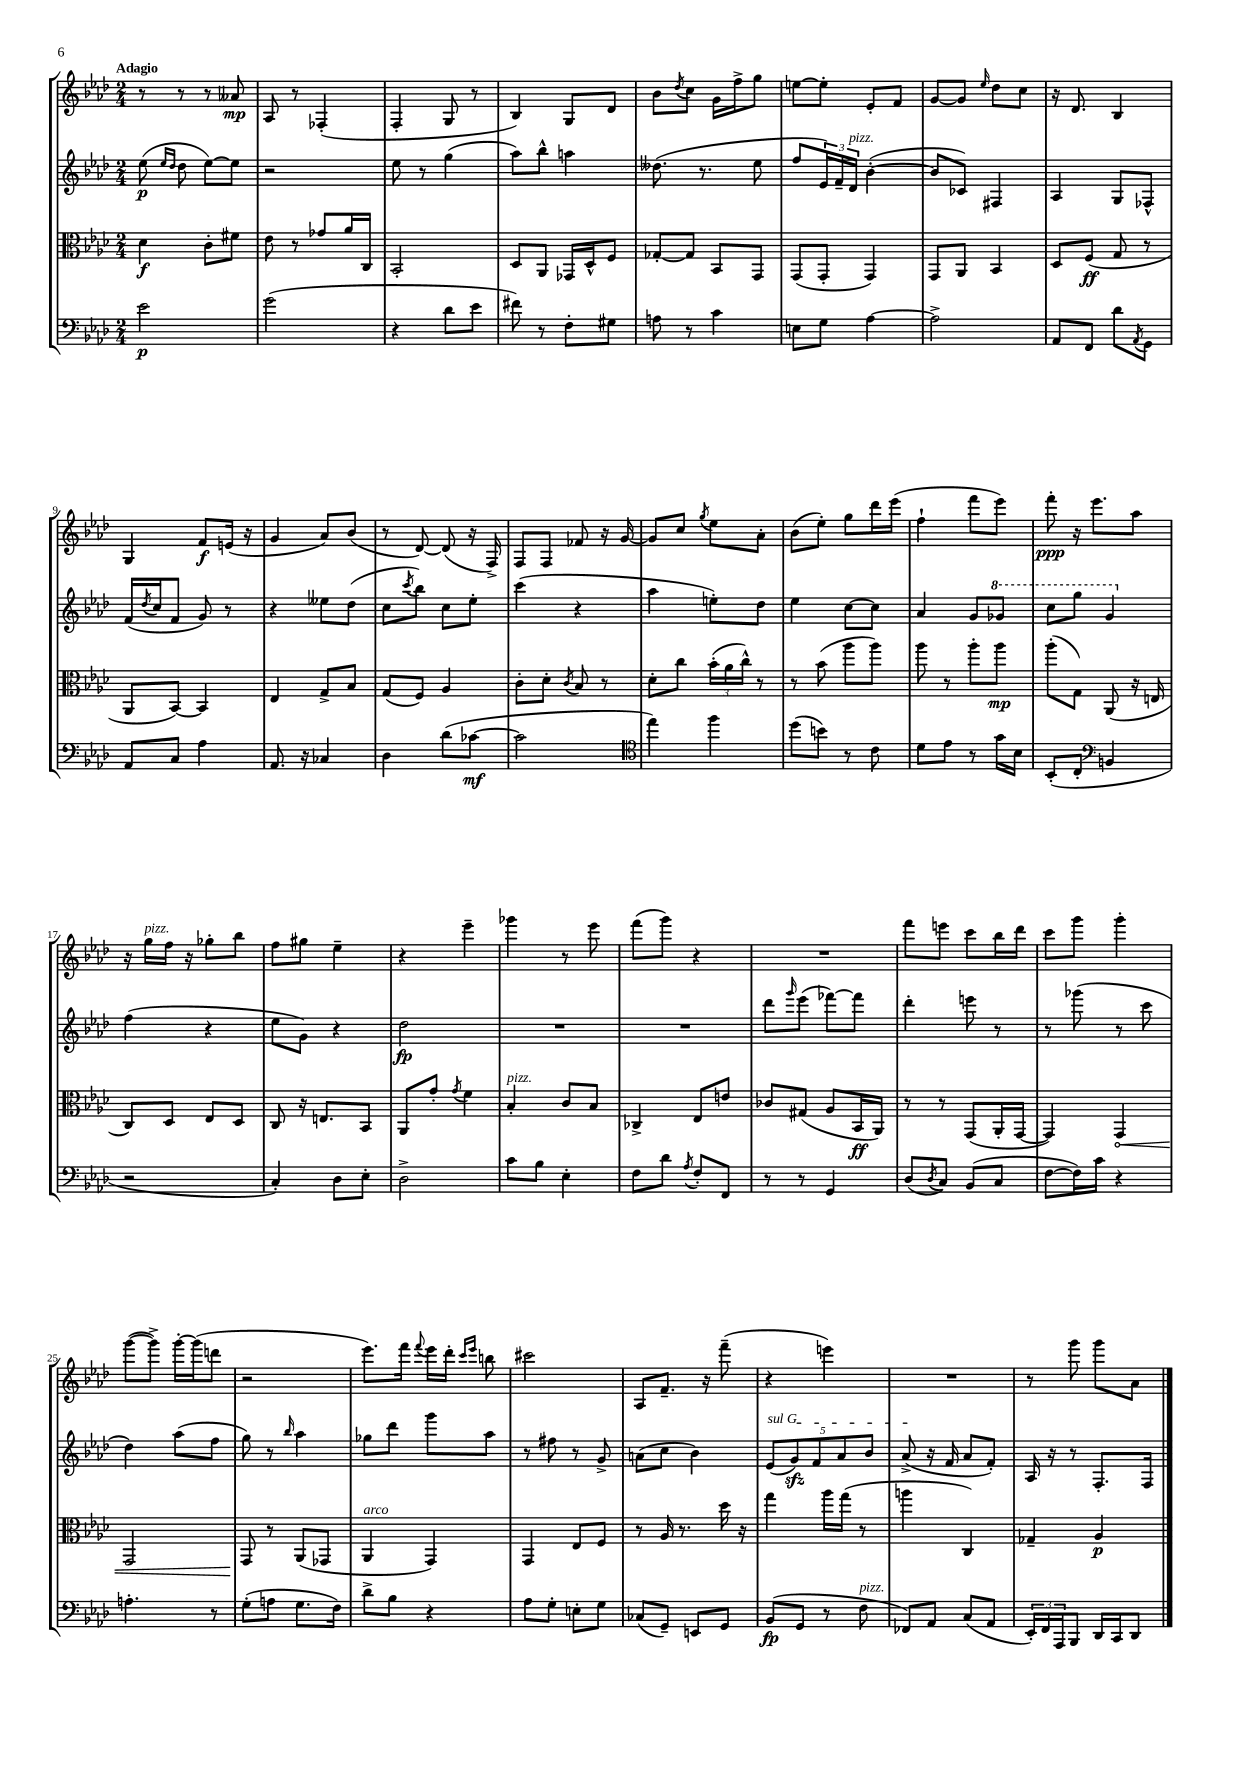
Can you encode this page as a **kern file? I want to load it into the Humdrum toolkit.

**kern	**dynam	**kern	**dynam	**kern	**dynam	**kern	**dynam
*part4	*part4	*part3	*part3	*part2	*part2	*part1	*part1
*staff4	*staff4	*staff3	*staff3	*staff2	*staff2	*staff1	*staff1
*clefF4	*	*clefC3	*	*clefG2	*	*clefG2	*
*k[b-e-a-d-]	*	*k[b-e-a-d-]	*	*k[b-e-a-d-]	*	*k[b-e-a-d-]	*
*M2/4	*	*M2/4	*	*M2/4	*	*M2/4	*
=1	=1	=1	=1	=1	=1	=1	=1
!	!	!	!	!	!	!LO:TX:a:B:t=Adagio	!
2e-\	p	4d-\	f	(8ee-\	p	8r	.
.	.	.	.	16qqee-/LL	.	.	.
.	.	.	.	16qqdd-/JJ	.	.	.
.	.	.	.	8dd-\	.	8r	.
.	.	8c'\L	.	[8ee-\L)	.	8r	.
.	.	8f#X\J	.	8ee-\J]	.	8a--X/	mp
=2	=2	=2	=2	=2	=2	=2	=2
(2g\	.	8e-\	.	2r	.	8A-/	.
.	.	8r	.	.	.	8r	.
.	.	8g-X/L	.	.	.	(4F-X'/	.
.	.	16a-/L	.	.	.	.	.
.	.	16C/JJ	.	.	.	.	.
=3	=3	=3	=3	=3	=3	=3	=3
4r	.	2BB-'/	.	8ee-\	.	4F'/	.
.	.	.	.	8r	.	.	.
8d-\L	.	.	.	(4gg\	.	8G/	.
8e-\J	.	.	.	.	.	8r	.
=4	=4	=4	=4	=4	=4	=4	=4
8f#X\)	.	8D-/L	.	8aa-\L)	.	4B-/)	.
8r	.	8AA-/J	.	8bb-^^\J	.	.	.
8F'\L	.	16GG-X/LL	.	4aan\	.	8G/L	.
.	.	16D-^^/J	.	.	.	.	.
8G#X\J	.	8F/J	.	.	.	8d-/J	.
=5	=5	=5	=5	=5	=5	=5	=5
8An\	.	[8G-X'/L	.	(8.dd--X\	.	8b-\L	.
.	.	.	.	.	.	8qdd-/	.
8r	.	8G-/J]	.	.	.	8cc\J	.
.	.	.	.	8.r	.	.	.
4c\	.	8BB-/L	.	.	.	16g\LL	.
.	.	.	.	.	.	16ff^\J	.
.	.	8GG/J	.	8ee-\	.	8gg\J	.
=6	=6	=6	=6	=6	=6	=6	=6
8En\L	.	(8GG/L	.	8ff/L	.	[8een\L	.
8G\J	.	8GG'/J	.	24e-/L)	.	8ee'\J]	.
.	.	.	.	24f~/	.	.	.
!	!	!	!	!LO:TX:a:i:t=pizz.	!	!	!
.	.	.	.	24d-/JJ	.	.	.
[4A-\	.	4GG/)	.	([4b-'\	.	8e-'/L	.
.	.	.	.	.	.	8f/J	.
=7	=7	=7	=7	=7	=7	=7	=7
2A-^\]	.	8GG/L	.	8b-/L]	.	[8g/L	.
.	.	8AA-/J	.	8c-X/J)	.	8g/J]	.
.	.	.	.	.	.	16qqee-/	.
.	.	4BB-/	.	4F#X/	.	8dd-\L	.
.	.	.	.	.	.	8cc\J	.
=8	=8	=8	=8	=8	=8	=8	=8
8AA-/L	.	8D-/L	.	4A-/	.	16r	.
.	.	.	.	.	.	8.d-/	.
8FF/J	.	(8F/J	ff	.	.	.	.
8d-\L	.	8G/	.	8G/L	.	4B-/	.
8qAA-/	.	.	.	.	.	.	.
8GG\J	.	8r	.	8F-X^^/J	.	.	.
!!LO:LB:g=z
=9	=9	=9	=9	=9	=9	=9	=9
8AA-/L	.	8AA-/L	.	(16f/LL	.	4G/	.
.	.	.	.	8qdd-/	.	.	.
.	.	.	.	16cc/J	.	.	.
8C/J	.	[8BB-/J)	.	8f/J	.	.	.
4A-\	.	4BB-/]	.	8g/)	.	8f/L	f
.	.	.	.	8r	.	(16en/Jk	.
.	.	.	.	.	.	16r	.
=10	=10	=10	=10	=10	=10	=10	=10
8.AA-/	.	4E-/	.	4r	.	4g/	.
16r	.	.	.	.	.	.	.
4C-X/	.	8G^/L	.	8ee--X\L	.	8a-/L)	.
.	.	8B-/J	.	(8dd-\J	.	(8b-/J	.
=11	=11	=11	=11	=11	=11	=11	=11
4D-\	.	(8G/L	.	8cc\L	.	8r	.
.	.	.	.	8qccc/	.	.	.
.	.	8F/J)	.	8bb-\J)	.	[8d-/)	.
(8d-\L	.	4A-/	.	8cc\L	.	(8d-/]	.
[8c-X\J	mf	.	.	8ee-'\J	.	16r	.
.	.	.	.	.	.	16F^/)	.
=12	=12	=12	=12	=12	=12	=12	=12
2c-\]	.	8c'\L	.	(4ccc\	.	8F/L	.
.	.	8d-'\J	.	.	.	8F/J	.
.	.	8qc/	.	.	.	.	.
.	.	8B-/	.	4r	.	8f-X/	.
.	.	8r	.	.	.	16r	.
.	.	.	.	.	.	[16g/	.
=13	=13	=13	=13	=13	=13	=13	=13
*clefC4	*	*	*	*	*	*	*
4ee-\)	.	8d-'\L	.	4aa-\	.	8g/L]	.
.	.	8cc\J	.	.	.	8cc/J	.
.	.	.	.	.	.	8qgg/	.
4ff\	.	(24b-'\LL	.	8een'\L)	.	8ee-\L	.
.	.	24a-\	.	.	.	.	.
.	.	24cc^^\JJ)	.	.	.	.	.
.	.	8r	.	8dd-\J	.	8a-'\J	.
=14	=14	=14	=14	=14	=14	=14	=14
(8dd-\L	.	8r	.	4ee-\	.	(8b-\L	.
8bn\J)	.	(8b-\	.	.	.	8ee-'\J)	.
8r	.	8aa-\L	.	[8cc\L	.	8gg\L	.
8c\	.	8aa-\J)	.	8cc\J]	.	16ddd-\L	.
.	.	.	.	.	.	(16eee-\JJ	.
=15	=15	=15	=15	=15	=15	=15	=15
8d-\L	.	8aa-\	.	4a-/	.	4ff`\	.
8e-\J	.	8r	.	.	.	.	.
8r	.	8aa-'\L	.	8g/L	.	8fff\L	.
*	*	*	*	*8va	*	*	*
16g\LL	.	8aa-\J	mp	8gg-X/J	.	8eee-\J)	.
16B-\JJ	.	.	.	.	.	.	.
=16	=16	=16	=16	=16	=16	=16	=16
(8BB-'/L	.	(8aa-'\L	.	8ccc\L	.	8fff'\	ppp
8C'/J	.	8G\J)	.	8ggg\J	.	16r	.
.	.	.	.	.	.	8.eee-\L	.
*clefF4	*	*	*	*	*	*	*
4BBn/	.	(8AA-/	.	4gg/	.	.	.
.	.	16r	.	.	.	8aa-\J	.
.	.	16En/	.	.	.	.	.
!!LO:LB:g=z
=17	=17	=17	=17	=17	=17	=17	=17
*	*	*	*	*X8va	*	*	*
2r	.	8C/L)	.	(4ff\	.	16r	.
!	!	!	!	!	!	!LO:TX:a:i:t=pizz.	!
.	.	.	.	.	.	16gg\LL	.
.	.	8D-/J	.	.	.	16ff\JJ	.
.	.	.	.	.	.	16r	.
.	.	8E-/L	.	4r	.	8gg-X'\L	.
.	.	8D-/J	.	.	.	8bb-\J	.
=18	=18	=18	=18	=18	=18	=18	=18
4C'/)	.	8C/	.	8ee-\L	.	8ff\L	.
.	.	16r	.	8g\J)	.	8gg#X\J	.
.	.	8.En/L	.	.	.	.	.
8D-\L	.	.	.	4r	.	4ee-~\	.
8E-'\J	.	8BB-/J	.	.	.	.	.
=19	=19	=19	=19	=19	=19	=19	=19
2D-^\	.	8AA-/L	.	2dd-\	fp	4r	.
.	.	8g'/J	.	.	.	.	.
.	.	8qg/	.	.	.	.	.
.	.	4f\	.	.	.	4eee-~\	.
=20	=20	=20	=20	=20	=20	=20	=20
!	!	!LO:TX:a:i:t=pizz.	!	!	!	!	!
8c\L	.	4B-'/	.	2r	.	4ggg-X\	.
8B-\J	.	.	.	.	.	.	.
4E-'\	.	8c/L	.	.	.	8r	.
.	.	8B-/J	.	.	.	8eee-\	.
=21	=21	=21	=21	=21	=21	=21	=21
8F\L	.	4C-X^/	.	2r	.	(8fff\L	.
8d-\J	.	.	.	.	.	8ggg\J)	.
8qA-/	.	.	.	.	.	.	.
8F'/L	.	8E-/L	.	.	.	4r	.
8FF/J	.	8en/J	.	.	.	.	.
=22	=22	=22	=22	=22	=22	=22	=22
8r	.	8c-X/L	.	8ddd-\L	.	2r	.
.	.	.	.	16qqggg/	.	.	.
8r	.	(8G#X/J	.	(8eee-\J	.	.	.
4GG/	.	8A-/L	.	[8fff-X\L)	.	.	.
.	.	16BB-/L	ff	8fff-\J]	.	.	.
.	.	16AA-/JJ)	.	.	.	.	.
=23	=23	=23	=23	=23	=23	=23	=23
(8D-/L	.	8r	.	4ddd-'\	.	8fff\L	.
8qD-/	.	.	.	.	.	.	.
8C/J)	.	8r	.	.	.	8eeen\J	.
(8BB-/L	.	(8GG/L	.	8eeen\	.	8ccc\L	.
8C/J	.	16AA-'/L	.	8r	.	16bb-\L	.
.	.	[16GG/JJ	.	.	.	16ddd-\JJ	.
=24	=24	=24	=24	=24	=24	=24	=24
[8F\L	.	4GG/])	.	8r	.	8ccc\L	.
16F\L])	.	.	.	(8ggg-X\	.	8ggg\J	.
16c\JJ	.	.	.	.	.	.	.
!	!	!	!LO:HP:b	!	!	!	!
4r	.	4GG/	<	8r	.	4ggg'\	.
.	.	.	.	8ccc\	.	.	.
!!LO:LB:g=z
=25	=25	=25	=25	=25	=25	=25	=25
4.An'\	.	2GG/	.	4dd-\)	.	([8ggg\L	.
.	.	.	.	.	.	8ggg^\J])	.
.	.	.	.	(8aa-\L	.	[16ggg'\LL	.
.	.	.	.	.	.	(16ggg\J]	.
8r	.	.	.	8ff\J	.	8dddn\J	.
=26	=26	=26	=26	=26	=26	=26	=26
(8G'\L	.	8GG/	.	8gg\)	.	2r	.
8An\J	.	8r	[	8r	.	.	.
.	.	.	.	16qqbb-/	.	.	.
8.G\L	.	(8AA-/L	.	4aa-\	.	.	.
.	.	8GG-X/J	.	.	.	.	.
16F\Jk)	.	.	.	.	.	.	.
=27	=27	=27	=27	=27	=27	=27	=27
!	!	!LO:TX:a:i:t=arco	!	!	!	!	!
8d-^\L	.	4AA-/	.	8gg-X\L	.	8.eee-\L)	.
8B-\J	.	.	.	8ddd-\J	.	.	.
.	.	.	.	.	.	16fff\Jk	.
.	.	.	.	.	.	8qqfff/	.
4r	.	4GG/)	.	8ggg\L	.	16eee-\LL	.
.	.	.	.	.	.	16ddd-'\JJ	.
.	.	.	.	.	.	16qqccc/LL	.
.	.	.	.	.	.	16qqeee-/JJ	.
.	.	.	.	8aa-\J	.	8bbn\	.
=28	=28	=28	=28	=28	=28	=28	=28
8A-\L	.	4GG/	.	8r	.	2ccc#X\	.
8G'\J	.	.	.	8ff#X\	.	.	.
8En'\L	.	8E-/L	.	8r	.	.	.
8G\J	.	8F/J	.	8g^/	.	.	.
=29	=29	=29	=29	=29	=29	=29	=29
(8C-X/L	.	8r	.	(8an\L	.	8A-/L	.
8GG~/J)	.	16A-/	.	8cc\J	.	8.f~/J	.
.	.	8.r	.	.	.	.	.
8EEn/L	.	.	.	4b-\)	.	.	.
.	.	.	.	.	.	16r	.
8GG/J	.	16dd-\	.	.	.	(8fff~\	.
.	.	16r	.	.	.	.	.
=30	=30	=30	=30	=30	=30	=30	=30
!	!	!	!	!LO:TX:a:i:t=sul G	!	!	!
(8BB-/L	fp	4gg\	.	(10e-/L	.	4r	.
.	.	.	.	10gzz/)	.	.	.
8GG/J	.	.	.	.	.	.	.
.	.	.	.	10f/	.	.	.
8r	.	16aa-\LL	.	.	.	4eeen\)	.
.	.	.	.	10a-/	.	.	.
.	.	(16gg\JJ	.	.	.	.	.
!LO:TX:a:i:t=pizz.	!	!	!	!	!	!	!
8F\	.	8r	.	.	.	.	.
.	.	.	.	10b-/J	.	.	.
=31	=31	=31	=31	=31	=31	=31	=31
8FF-X/L)	.	4aan\	.	(8a-^/	.	2r	.
8AA-/J	.	.	.	16r	.	.	.
.	.	.	.	16f/	.	.	.
(8C/L	.	4C/)	.	8a-/L	.	.	.
8AA-/J	.	.	.	8f'/J)	.	.	.
=32	=32	=32	=32	=32	=32	=32	=32
24EE-'/LL)	.	4G-X~/	.	16A-/	.	8r	.
24FF/	.	.	.	.	.	.	.
.	.	.	.	16r	.	.	.
24AAA-/J	.	.	.	.	.	.	.
8BBB-/J	.	.	.	8r	.	8ggg\	.
16DD-/LL	.	4A-/	p	8.F'/L	.	8ggg\L	.
16CC/J	.	.	.	.	.	.	.
8DD-/J	.	.	.	.	.	8a-\J	.
.	.	.	.	16F/Jk	.	.	.
==	==	==	==	==	==	==	==
*-	*-	*-	*-	*-	*-	*-	*-
